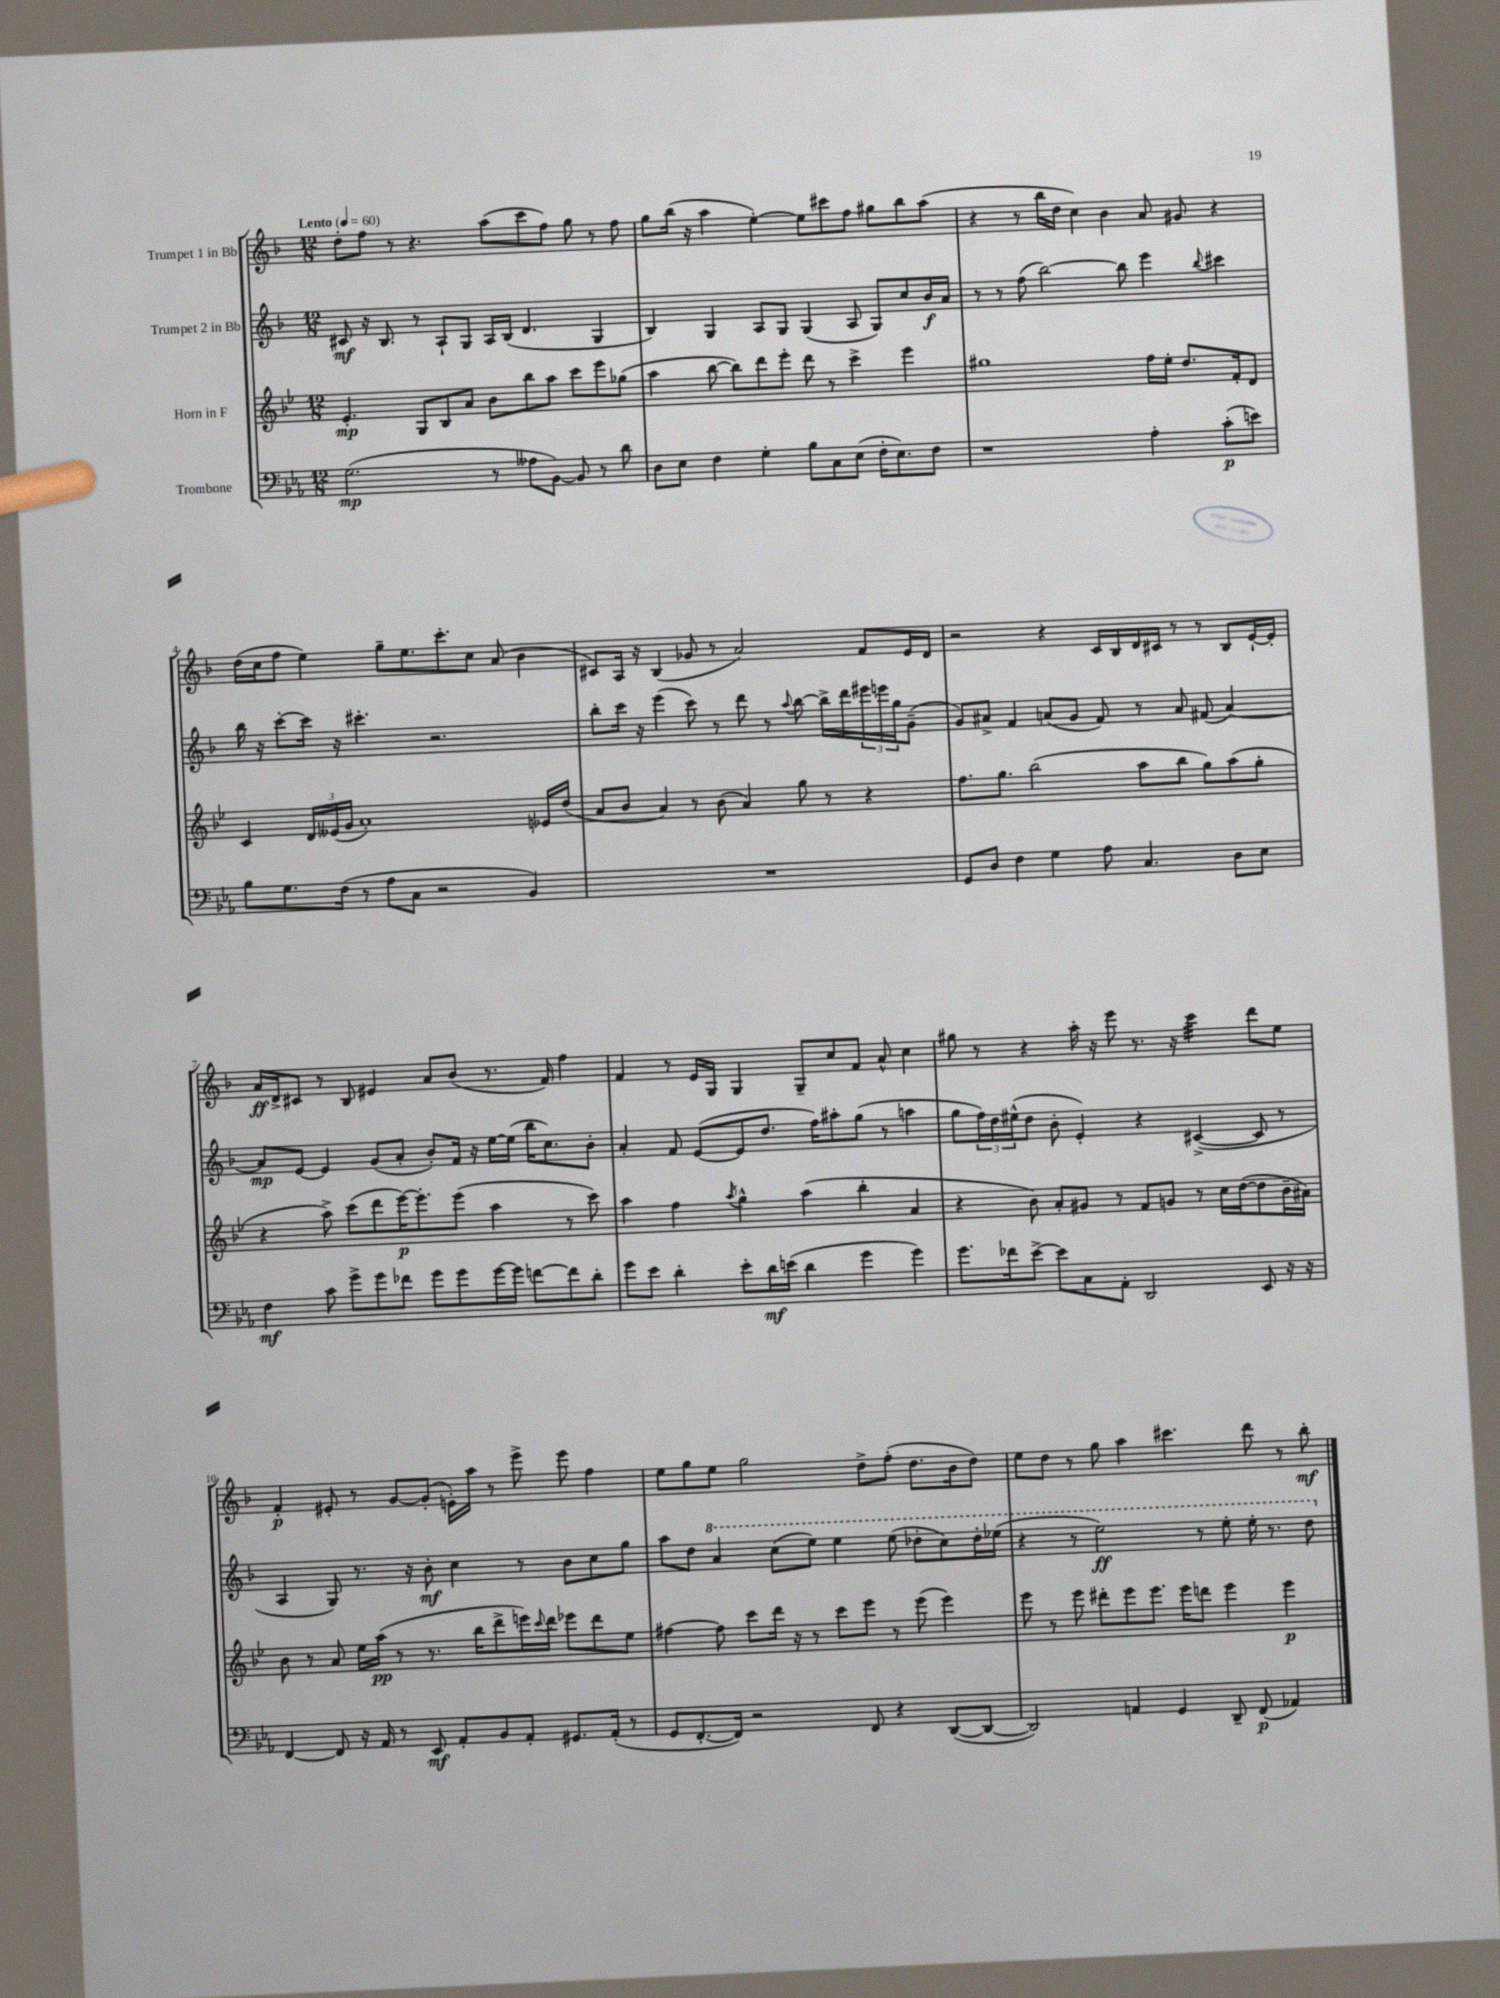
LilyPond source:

<<
\new StaffGroup <<
\new Staff = "s0" \with { instrumentName = "Trumpet 1 in Bb" } {
    \clef treble \key f \major \numericTimeSignature \time 12/8 \tempo "Lento" 4 = 60
    d''8-. f''8 r8 r4. a''8( c'''8 f''8) g''8 r8 f''8 |
    g''8 bes''16( r16 a''4 e''4~-.) e''8 cis'''8 f''8 gis''8 bes''8 a''8( |
    r4 r8 bes''16 d''16 c''4) bes'4 a'8 gis'8 r4 |
    d''16( c''16 f''8 e''4) g''8-- e''8. c'''8.-. c''8 a'8( bes'4 |
    cis'8) a16 r16 bes4( ges'8 r8 a'2) f'8 e'16 d'16 |
    r2 r4 c'16 bes16 d'16 cis'16 r8 r8 bes8 e'16~-! e'16-. |
    a'16\ff d'16-> cis'8 r8 bes8 eis'4 a'8 bes'8( r8. f'16) f''4 |
    f'4 r8 e'16 g16 g4 g8-- c''8 f'8 a'8-^ c''4 |
    gis''8 r8 r4 a''16-. r16 e'''8 r8. r16 c'''4:32 d'''8 e''8 |
    f'4-.\p eis'8-. r8 g'8~ g'8-.( e'16-.) a''16 r8 e'''8-> e'''8 f''4 |
    e''8 g''8 e''8 g''2 d''8-> f''8-.( d''8. bes'16 d''8) |
    e''8 d''8 r8 g''8 a''4 cis'''4. d'''8 r8 bes''8-.\mf \bar "|." |
}
\new Staff = "s1" \with { instrumentName = "Trumpet 2 in Bb" } {
    \clef treble \key f \major \numericTimeSignature \time 12/8
    cis'8\mf r16 bes8. r8 a8-! g8 a16 bes16( d'4. g4 |
    bes4) g4 a8 g8 g4( a8 g8) c''8 bes'16\f a'16 |
    r8 r8 f''8( bes''2~) bes''8 e'''4 \appoggiatura { bes''8 } cis'''4 |
    bes''16 r16 c'''8~-. c'''16 r16 cis'''4.-. r2. |
    bes''8-. c'''16 r16 e'''4( c'''8) r8 d'''8 r8 \appoggiatura { a''8 } bes''8~ bes''16-> d'''16 \tuplet 3/2 { eis'''16 e'''16 g''16 } g'8--( |
    g'8) ais'8-> f'4 a'8( g'8 f'8) r8 a'8 fis'8( a'4~) |
    a'8\mp e'8~ e'4 g'8( a'8-. bes'8-.) f'16 r16 e''16~ e''16( bes''16 c''8.) bes'8-. |
    a'4-. f'8 e'8~( e'8 d''8. f''16) ais''8-. g''8( r8 a''4 |
    g''8 \tuplet 3/2 { f''16) d''16 eis''16-^( } d''8 bes'8-. e'4-.) r4 cis'4~->( cis'8 r8 |
    a4 g8) r8. r16 bes'8-.\mf c''4 r8 bes'8 c''8 g''8 |
    a''8 d''8 \ottava #1 a''4 c'''8( e'''8) e'''4 e'''8( des'''8-. c'''8) des'''16-. ees'''16( |
    r4 r8 e'''2\ff) r8 e'''8-. e'''16-. r8. d'''8 \ottava #0 \bar "|." |
}
\new Staff = "s2" \with { instrumentName = "Horn in F" } {
    \clef treble \key bes \major \numericTimeSignature \time 12/8
    ees'4.-.\mp g8 bes8 a'8 bes'8 bes''8 a''8 c'''8 ees'''8 ges''8( |
    a''4 bes''8~ bes''8) d'''8 ees'''8-. d'''8 r8 c'''4-> ees'''4 |
    gis''1 f''16 ees''16-. d''8. f'16-. d'8 |
    c'4 \tuplet 3/2 { d'16 eeses'16( g'16 } a'1-.) ees'16 d''16( |
    a'8 bes'8 a'4) r8 bes'8( a'4) g''8 r8 r4 |
    f''8. g''8. bes''2( a''8 bes''8 g''8) a''8( g''8-. |
    r4 a''8->) c'''8( d'''8 ees'''16~\p) ees'''8.-. ees'''8( a''4 r8 c'''8) |
    a''4 f''4 \acciaccatura { a''8 } g''4-^ a''4( bes''4-. a'4 |
    r4 bes'8) a'8-. gis'8 r8 f'8 g'8 r8 c''16 d''16~( d''8 bes'16-- ais'16) |
    bes'8 r8 a'8 ees''16 a''16\pp( r8 r8. bes''16 d'''8-> e'''16) \appoggiatura { c'''8 } d'''16 ees'''8 d'''8 ees''8 |
    fis''4~ fis''8 c'''8 d'''16 r16 r8 c'''8 ees'''8 r8 ees'''8( ees'''4) |
    ees'''8 r8 ees'''8 dis'''8-. ees'''8 ees'''8. ees'''16 d'''8 ees'''4 ees'''4\p \bar "|." |
}
\new Staff = "s3" \with { instrumentName = "Trombone" } {
    \clef bass \key ees \major \numericTimeSignature \time 12/8
    g2.\mp( r8 aeses8 bes,8~) bes,8 r8 d'8 |
    d8 ees8 f4 g4-. bes8 c8 ees8( f16-. ees8.) f8 |
    r1 aes4-. c'8-.\p( e'8) |
    bes8 g8. f16( r8 aes8 c8 r2 bes,4) |
    R1. |
    g,8 d8 f4 g4 aes8 c4. d8 ees8 |
    f4\mf c'8 g'8-> g'8 fes'8 g'8 g'8 g'16~ g'16 f'8~ f'8 d'8-. |
    g'8 ees'8 d'4-. ees'8-. d'16\mf e'16( d'4 g'4 g'4) |
    g'8. fes'16 ees'8~-> ees'8 c8 aes,8-. d,2 ees,8 r16 r16 |
    f,4~ f,8 r16 aes,16 r8 ees,8\mf aes,8-. bes,8 aes,8-. gis,8. aes,16-.( r8 |
    g,8 f,8.~-. f,16) r2 f,8 r4 d,8~( d,8~ |
    d,2) a,4 g,4 d,8-- f,8\p( aes,4) \bar "|." |
}
>>
>>
